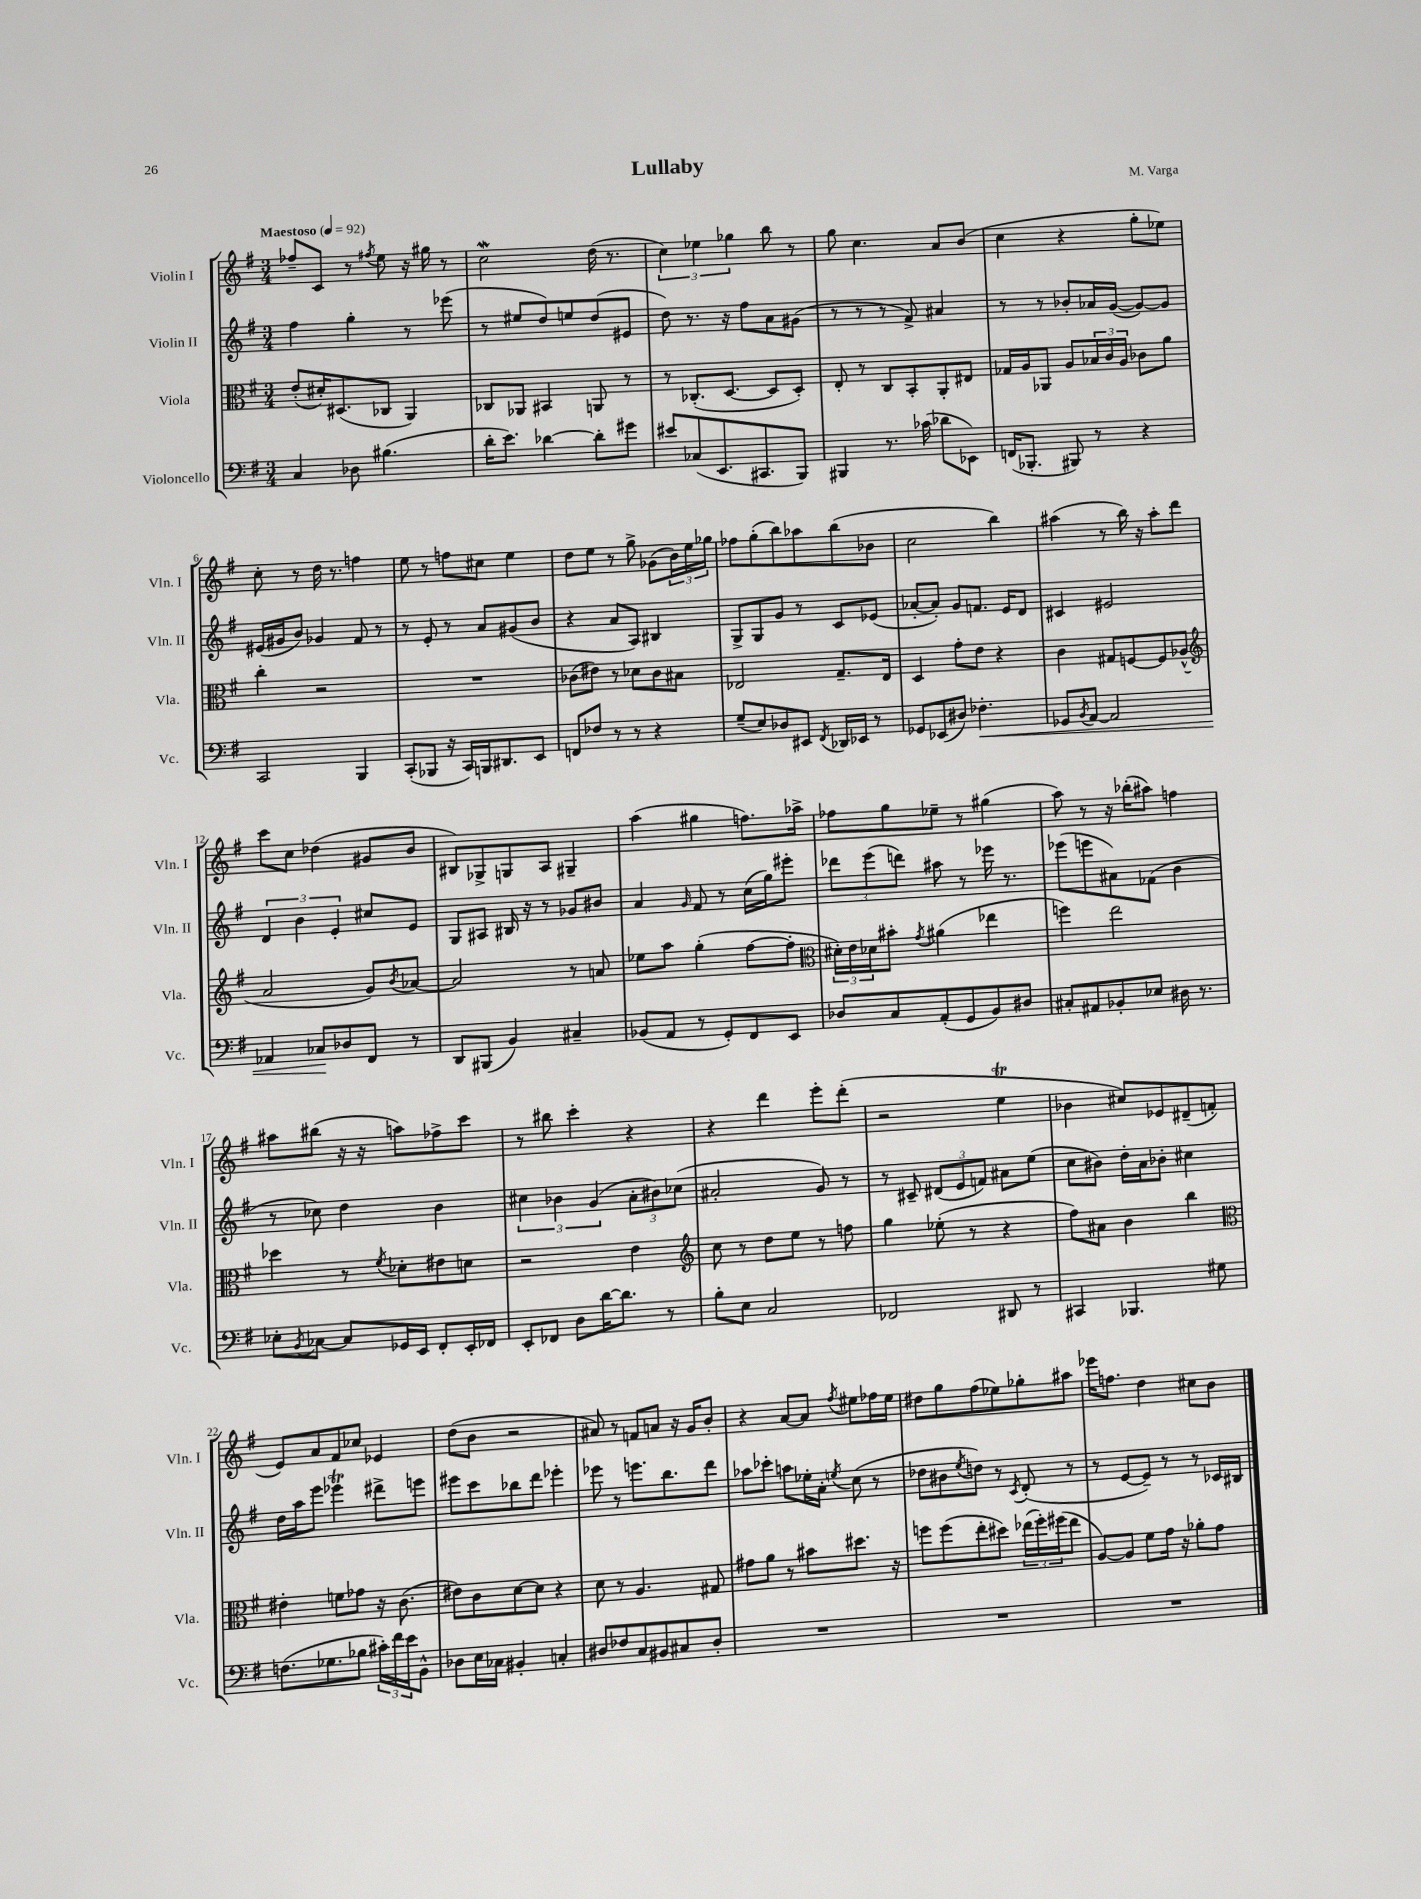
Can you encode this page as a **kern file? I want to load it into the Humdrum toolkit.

**kern	**kern	**kern	**kern
*staff4	*staff3	*staff2	*staff1
*clefF4	*clefC3	*clefG2	*clefG2
*k[f#]	*k[f#]	*k[f#]	*k[f#]
*M3/4	*M3/4	*M3/4	*M3/4
*MM92	*MM92	*MM92	*MM92
4C	(8e'	4ff#	8ff-~
.	16d#')	.	8c
.	(8.D#	.	.
8D-	.	4gg'	8r
.	.	.	8qff#
(4.B#	8C-	.	8ee
.	4AA)	8r	16r
.	.	.	16gg#
.	.	(8eee-	8r
=	=	=	=
16d'	8C-	8r	2cc
8.e)	.	.	.
.	8AA-	8ee#	.
[4d-	4BB#	8dd)	.
.	.	8ee	.
8d-']	8AA	(8dd	(16dd
.	.	.	8.r
8g#	8r	8e#	.
=	=	=	=
8e#	8r	8dd)	6cc)
(8C-	(8.C-'	8.r	.
.	.	.	6ee-
8.EE	.	.	.
.	[8.D	16r	.
.	.	.	6gg-
.	.	8ff#	.
8.CC#	.	.	.
.	8D]	8a	8bb
8BBB)	8D')	(8g#	8r
=	=	=	=
4BBB#	8E'	8r	8gg
.	8r	8r	4.cc
8.r	8C	8r	.
.	8BB'	8f#^)	.
(16c-	.	.	.
8d-	8AA'	4a#	8a
8EE-)	8E#	.	(8b
=	=	=	=
(16FF	16G-	8r	4cc
8.BBB-'	16A	.	.
.	8AA-	8r	.
8BBB#)	8A	8b-'	4r
8r	24B-	16a-	.
.	24c	.	.
.	.	([16g	.
.	24A	.	.
4r	8c-	8g_)	8gg'
.	8a	8g]	8ee-)
=	=	=	=
2CC	4cc'	(16e#	8cc'
.	.	16g#	.
.	.	8b)	8r
.	2r	4g-	16dd
.	.	.	8.r
4BBB	.	8f#	4ff
.	.	8r	.
=	=	=	=
(8CC'	2.r	8r	8ee
8BBB-	.	8e'	8r
16r	.	8r	8ff
16CC)	.	.	.
16BBB	.	8a	8cc#
8.DD#	.	.	.
.	.	(8g#	4ee
8EE	.	8b	.
=	=	=	=
8FF	(8c-	4r	8dd
8F-	8e#)	.	8ee
8r	8r	8a	8r
8r	8d-	8A)	8gg^
4r	8c-	4B#	(8g-
.	8B#	.	24b)
.	.	.	24ee
.	.	.	24gg-
=	=	=	=
(8G~	2E-	8G^	8ff-
8E)	.	8G	(8gg'
8D-	.	8g	8bb)
8EE#	.	8r	8aa-
8qFF#	.	.	.
16DD-	8.G~	8c	(8bb
16EE-	.	.	.
8r	.	(8e-	8b-
.	16E-	.	.
=	=	=	=
8GG-	4D	[8a-'	2cc
(8EE-	.	8a-'])	.
8D#)	8g'	8g	.
4.F-'	8e	8.f	.
.	4r	.	4bb)
.	.	16e	.
.	.	8d	.
=	=	=	=
8GG-	4c	4c#	(4aa#
8qBB	.	.	.
[8AA	.	.	.
2AA]	8G#	2e#	8r
.	[8F	.	16bb)
.	.	.	16r
.	8F]	.	8aa#'
.	(8A-^^	.	8ddd
=	=	=	=
*	*clefG2	*	*
4AA-	2a	6d	8ccc
.	.	.	8cc
.	.	6b	.
8C-	.	.	(4dd-
.	.	6e'	.
8D-	.	.	.
8FF#	8g)	8cc#	8g#
.	8qb	.	.
8r	[8a-	8e	8b
=	=	=	=
8DD	2a-]	8G	8B#)
(8BBB#	.	8A#	8G-^
4BB)	.	16B#	8G
.	.	16r	.
.	.	8r	8A
4C#~	8r	8g-	4G#~
.	8a	8b#	.
=	=	=	=
(8BB-	8ee-	4a	(4aa
8AA	8aa	.	.
.	.	16qqg	.
8r	(4gg'	8f#	4gg#
8GG')	.	8r	.
8FF#	[8ff#	(16cc	8.ff)
.	.	16gg)	.
8EE	8ff#']	8eee#'	.
.	.	.	16aa-^
=	=	=	=
*	*clefC3	*	*
8D-	24d#')	12ddd-	8ff-
.	24e	.	.
.	24d-	(12eee	.
8C	8b#'	.	8gg
.	.	12ddd)	.
.	8qg	.	.
(8AA'	(4a#	8aa#	8ee-~
8GG	.	8r	8r
8BB)	4ee-	16eee-	(4gg#
.	.	8.r	.
8D#	.	.	.
=	=	=	=
8C#'	4ff)	(8eee-	8aa)
8AA#	.	8eee	8r
8BB-'	2ee	8a#)	16r
.	.	.	(16bb-'
8E-	.	(8f-	8aa#)
16D#	.	4b	4ff
8.r	.	.	.
=	=	=	=
8E-'	4dd-	8r	8aa#
8qBB	.	.	.
[8C-	.	8cc-)	(8bb#
8C-]	8r	4dd	16r
.	.	.	16r
.	8qf#	.	.
16GG-	8d-'	.	8aa)
16EE	.	.	.
8FF#'	8e#	4b	8ff-^
16EE'	8d	.	8ccc
16FF-	.	.	.
=	=	=	=
8EE'	2r	6cc#	8r
8FF-	.	.	8bb#
.	.	6b-	.
8D	.	.	4ccc'
.	.	(6g	.
[16d	.	.	.
8.d]	.	.	.
.	4e	12a'	4r
.	.	12b#)	.
8r	.	.	.
.	.	(12cc-	.
=	=	=	=
*	*clefG2	*	*
8B'	8cc	2a#'	4r
8E	8r	.	.
2C	8dd	.	4ddd
.	8ee	.	.
.	8r	8g)	8eee'
.	8ff	8r	(8ddd'
=	=	=	=
2FF-	4gg	8r	2r
.	.	8c#~	.
.	(8ee-'	(12d#	.
.	.	12e	.
.	8r	.	.
.	.	12f)	.
8DD#	4r	8a#	4ee
8r	.	(8ee	.
=	=	=	=
4CC#	8ff#)	8cc	4b-
.	8a#	8b#)	.
4.BBB-	4b	16dd'	8cc#)
.	.	16a	.
.	.	8b-'	8e-
.	4bb	4cc#	(8d#~
8G#	.	.	8f'
=	=	=	=
*	*clefC3	*	*
(8.F	4e#'	16dd	8e)
.	.	16aa	.
.	.	8eee	8a
8.G-	.	.	.
.	8f	4eee-	8f#
8B-	8g-	.	8cc-
24c#')	16r	8ddd#^	4e-
24f#	.	.	.
.	(8.c	.	.
24e	.	.	.
8BB^^	.	8eee	.
=	=	=	=
8D-	8e#)	8eee#	(8dd
16E	8c	8ccc	8b
16C-	.	.	.
4BB#'	[8d	8bb-	2r
.	8d]	8ddd	.
4C'	4r	4eee-'	.
=	=	=	=
8D#	8d	8eee-	8a#)
8F-	8r	8r	8r
8C	4.A	8.eee	8f
8BB#	.	.	8a
.	.	8.bb	.
8C#	.	.	16r
.	.	.	16g
8D#'	8G#	8ddd	8b'
=	=	=	=
2.r	8g#	8aa-	4r
.	8a	8ccc-'	.
.	8r	8aa	[8a
.	8b#	16ee-'	8a]
.	.	16a'	.
.	.	8qee	8qff#
.	8.dd#	(8cc	8ee#
.	.	8r	16ff-
.	16r	.	16ee#
=	=	=	=
2.r	8ff	8dd-	8dd#
.	(8ff	8b#	8gg
.	.	8qee	.
.	8ee'	8dd)	(8ff#
.	8dd#)	8r	8ee-)
.	.	8qc	.
.	(24ee-	(8d'	8gg-'
.	24ff')	.	.
.	(24ff#	.	.
.	8ee-	8r	8aa#
=	=	=	=
2.r	[8A)	8r	16eee-
.	.	.	8.ff
.	8A]	[8e	.
.	8f#	8e~])	4dd
.	16g	8r	.
.	16r	.	.
.	8a-'	8r	8cc#
.	8g	16c-	8b
.	.	16B#	.
==	==	==	==
*-	*-	*-	*-
